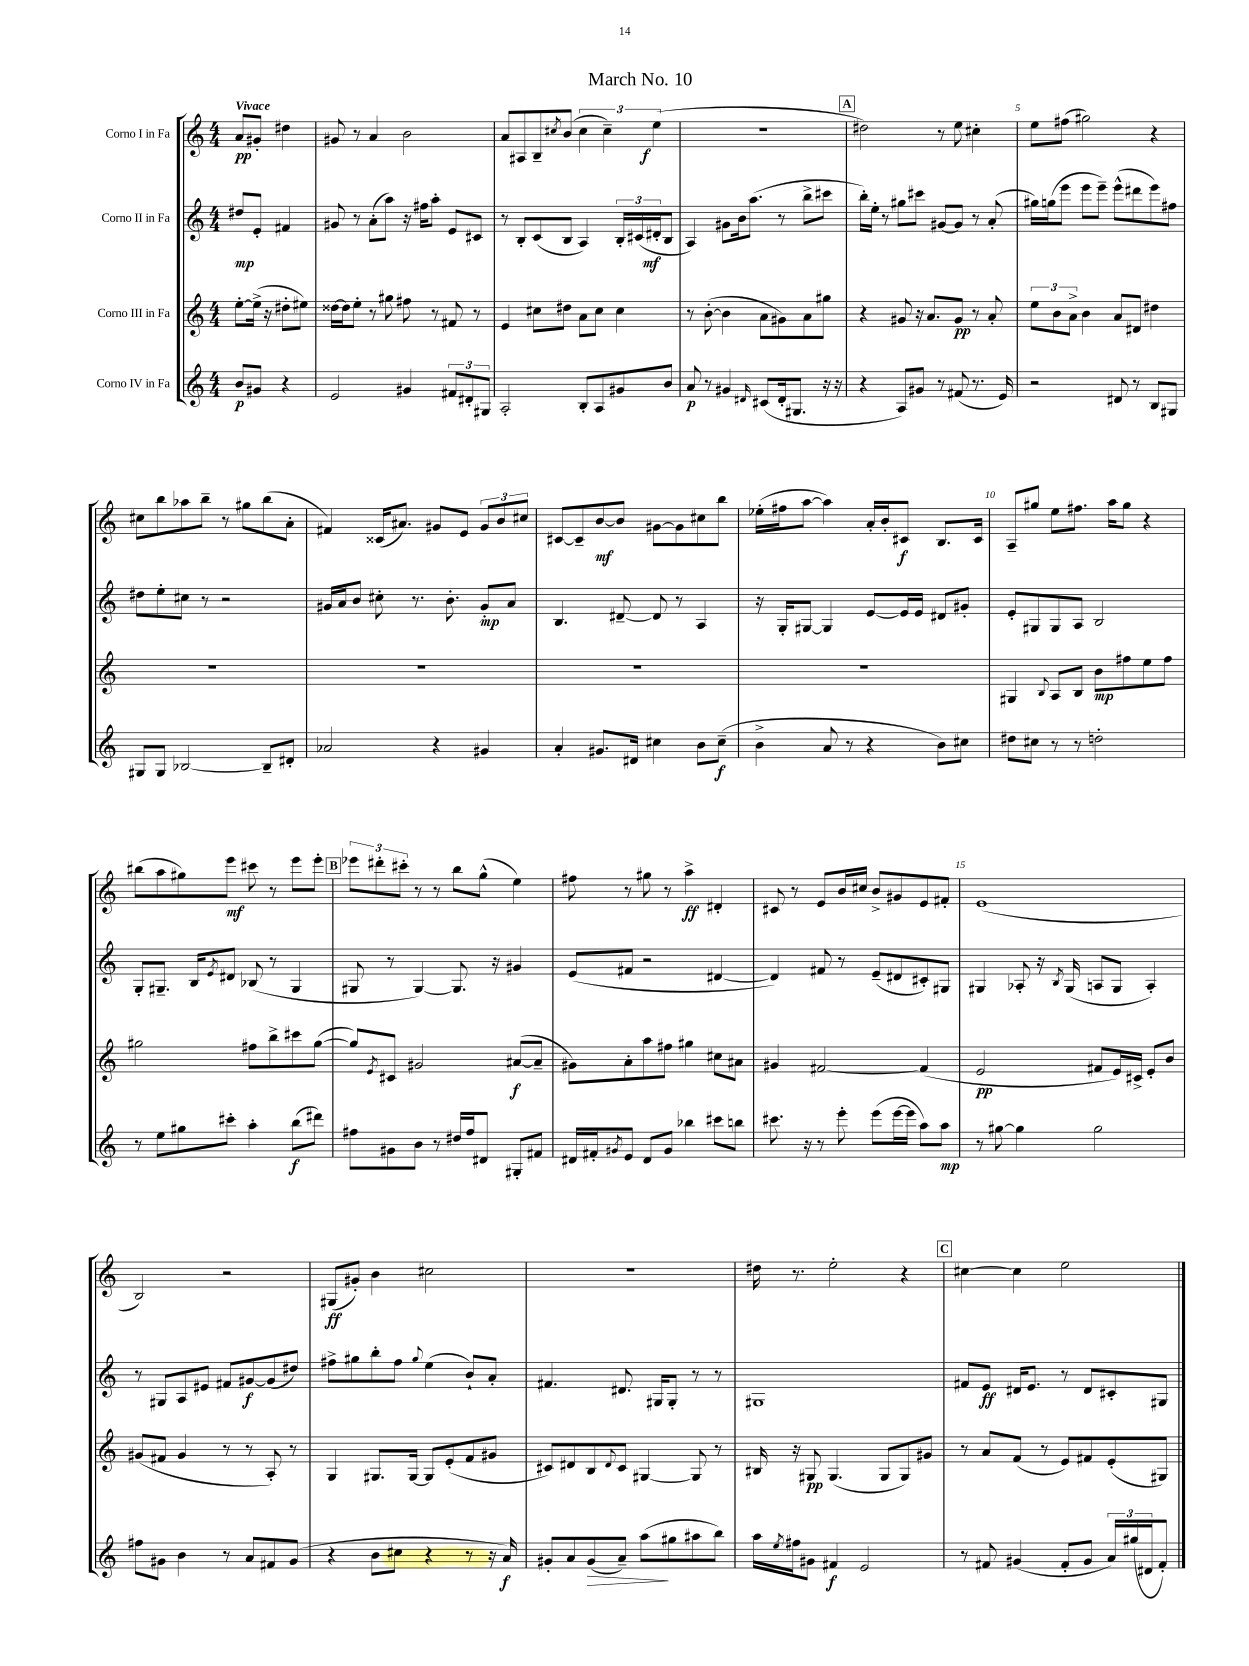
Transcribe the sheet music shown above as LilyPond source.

\header { title = "March No. 10" }
<<
\new StaffGroup <<
\new Staff = "s0" \with { instrumentName = "Corno I in Fa" } {
    \clef treble \key c \major \numericTimeSignature \time 4/4 \partial 2 \tempo "Vivace"
    a'8\pp gis'8-. dis''4 |
    gis'8 r8 a'4 b'2 |
    a'8 ais8 b8-- \acciaccatura { cis''8 } b'8( \tuplet 3/2 { cis''4 cis''4--) e''4\f( } |
    R1 |
    \mark \markup { \box "A" } dis''2) r8 e''8 cis''4-. |
    e''8 fis''8( gis''2) r4 |
    cis''8 b''8 aes''8 b''8-- r8 gis''8 b''8( a'8-. |
    fis'4) cisis'16( ais'8.) gis'8 e'8 \tuplet 3/2 { gis'8 b'8 cis''8 } |
    cis'8~ cis'8-- b'8~\mf b'8 gis'8~ gis'8 cis''8 b''8 |
    ees''16-.( fis''16 a''8~ a''4) a'16-. b'16-. cis'8\f b8. cis'16 |
    a8-- gis''8 e''8 fis''8. a''16 gis''8 r4 |
    bis''8( a''8 gis''8) e'''8\mf cis'''8 r8 e'''8 e'''8-. |
    \mark \markup { \box "B" } \tuplet 3/2 { ees'''8 dis'''8-. cis'''8-. } r8 r8 b''8 g''8-^( e''4) |
    fis''8 r8 gis''8 r8 a''4->\ff dis'4-. |
    cis'8 r8 e'8 b'16 cis''16 b'8-> gis'8 e'8 fis'8-. |
    e'1( |
    b2) r2 |
    gis8\ff( gis'8-.) b'4 cis''2 |
    R1 |
    dis''16 r8. e''2-. r4 |
    \mark \markup { \box "C" } cis''4~ cis''4 e''2 \bar "|." |
}
\new Staff = "s1" \with { instrumentName = "Corno II in Fa" } {
    \clef treble \key c \major \numericTimeSignature \time 4/4 \partial 2
    dis''8\mp e'8-. fis'4 |
    gis'8 r8 a'8-.( a''8) r16 fis''16 a''8-. e'8 cis'8 |
    r8 b8-. c'8( b8 a4) \tuplet 3/2 { b16-. cis'16( dis'16-.\mf } b8 |
    a4) gis'8 b'16 a''8.( r8 b''8-> cis'''8 |
    \mark \markup { \box "A" } b''16-.) e''16-. r8 gis''8 cis'''8 gis'8~ gis'8 r8 a'8-.( |
    gis''16) g''16( e'''8 e'''8 e'''8--) e'''8-^( dis'''8 e'''8) fis''8 |
    dis''8 e''8-. cis''8 r8 r2 |
    gis'16 a'16 b'8 cis''8-. r8. b'8.-. gis'8-.\mp a'8 |
    b4. dis'8~-- dis'8 r8 a4 |
    r16 g16-. gis8~ gis4 e'8~ e'16 e'16 dis'8 gis'8-. |
    e'8-. gis8 gis8 a8 b2 |
    g8-. gis8.-- b16 \acciaccatura { e'8 } dis'8 bes8( r8 gis4 |
    \mark \markup { \box "B" } gis8 r8 gis4~) gis8. r16 gis'4 |
    e'8( fis'8 r2 dis'4~ |
    dis'4) fis'8 r8 e'8--( dis'8 cis'8-.) gis8 |
    gis4 aes8-. r16 \acciaccatura { b8 } gis16( a8 gis8 a4-.) |
    r8 gis8 a8 eis'8 fis'8 gis'8~\f gis'8( dis''8) |
    fis''8-> gis''8 b''8-. fis''8 \appoggiatura { gis''8 } e''4( b'8-!) a'8-. |
    fis'4. dis'8. gis16 gis8-. r8 r8 |
    gis1 |
    \mark \markup { \box "C" } fis'8 e'8\ff dis'16 e'8. r8 dis'8 cis'8-. gis8 \bar "|." |
}
\new Staff = "s2" \with { instrumentName = "Corno III in Fa" } {
    \clef treble \key c \major \numericTimeSignature \time 4/4 \partial 2
    e''8~-. e''16->( r16 dis''8-. eis''8) |
    disis''16~ disis''16 e''8-. r8 gis''8 fis''8 r8 fis'8 r8 |
    e'4 cis''8 dis''8 a'8 cis''8 cis''4 |
    r8 b'8~-.( b'4 a'8 gis'8) a'8 gis''8 |
    \mark \markup { \box "A" } r4 gis'8 r16 a'8. gis'8\pp r8 a'8-. |
    \tuplet 3/2 { e''8 b'8 a'8-> } b'4 a'8 dis'8 dis''4 |
    R1 |
    R1 |
    R1 |
    R1 |
    gis4 \appoggiatura { b8 } a8 b8 b'8\mp fis''8 e''8 fis''8 |
    gis''2 fis''8 b''8-> cis'''8 gis''8~( |
    \mark \markup { \box "B" } gis''8) \acciaccatura { e'8 } cis'8 gis'2 ais'8~\f( ais'8-- |
    gis'8) a'8-. a''8 fis''8 gis''4 cis''8 ais'8 |
    gis'4 fis'2~ fis'4( |
    e'2\pp fis'8 e'16) cis'16-> e'8-. b'8 |
    gis'8( fis'8 gis'4 r8 r8 a8-.) r8 |
    g4 gis8. gis16~ gis8 e'8-.( f'8 gis'8 |
    cis'8) dis'8 b8 \appoggiatura { dis'8 } cis'8 gis4~ gis8 r8 |
    bis16 r16 gis8\pp gis4.( gis8 gis8) gis'8 |
    \mark \markup { \box "C" } r8 a'8 f'8( r8 e'8) fis'8 e'8-.( gis8) \bar "|." |
}
\new Staff = "s3" \with { instrumentName = "Corno IV in Fa" } {
    \clef treble \key c \major \numericTimeSignature \time 4/4 \partial 2
    b'8\p gis'8 r4 |
    e'2 gis'4 \tuplet 3/2 { fis'8 dis'8-. gis8 } |
    a2-. b8-. a8 gis'8 b'8 |
    a'8\p r8 gis'4 \grace { dis'16 } cis'8( dis'16-. gis8. r16 r16 |
    \mark \markup { \box "A" } r4 a8) gis'8 r8 fis'8( r8. e'16) |
    r2 dis'8 r8 b8 gis8 |
    gis8 gis8 bes2~ bes8-- dis'8-. |
    aes'2 r4 gis'4 |
    a'4-. gis'8. dis'16 cis''4 b'8 cis''8--\f( |
    b'4-> a'8 r8 r4 b'8) cis''8 |
    dis''8 cis''8 r8 r8 d''2-. |
    r8 e''8 gis''8 cis'''8-. a''4-. b''8\f( dis'''8) |
    \mark \markup { \box "B" } fis''8 gis'8 b'8 r8 dis''16 fis''16 dis'8 gis8-. fis'8 |
    dis'16 fis'16-. \acciaccatura { gis'8 } e'8 dis'8 gis'8 bes''4 cis'''8 b''8 |
    cis'''8. r16 r8 e'''8-. e'''8( e'''16~ e'''16 a''8) a''8\mp |
    r8 gis''8~ gis''4 gis''2 |
    fis''8 gis'8 b'4 r8 a'8 fis'8 gis'8( |
    r4 b'8 cis''8 r4 r8 r16 a'16\f) |
    gis'8-. a'8 gis'8\>( a'8--) a''8\!( gis''8 ais''8 b''8) |
    a''16 \acciaccatura { e''8 } fis''16 gis'8 fis'4\f e'2 |
    \mark \markup { \box "C" } r8 fis'8 gis'4( fis'8-. gis'8 \tuplet 3/2 { a'16) gis''16( dis'16 } fis'8-.) \bar "|." |
}
>>
>>
\layout { \context { \Score \override BarNumber.break-visibility = ##(#f #t #t) barNumberVisibility = #(every-nth-bar-number-visible 5) } }
